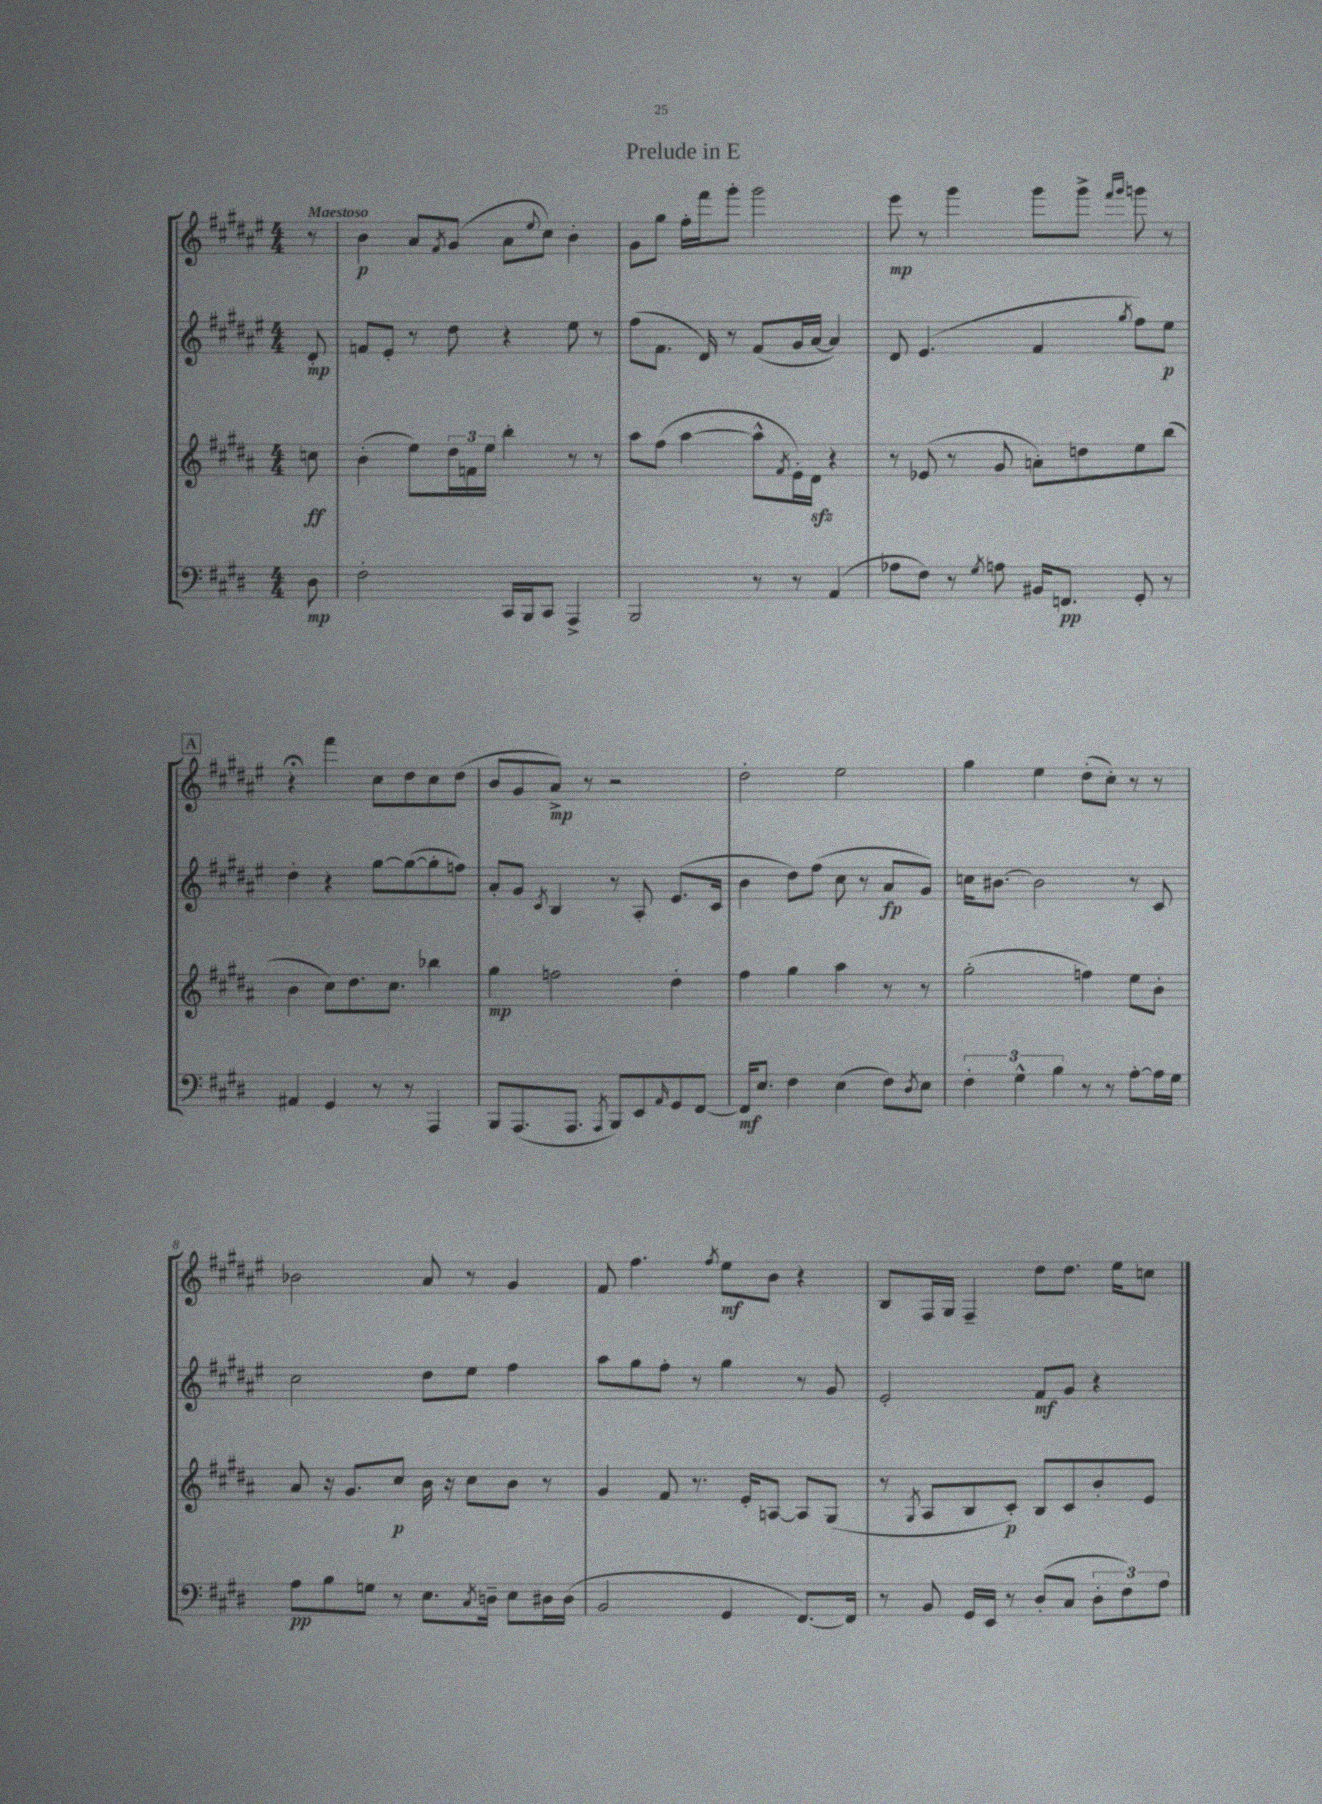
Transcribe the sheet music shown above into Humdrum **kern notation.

**kern	**dynam	**kern	**dynam	**kern	**dynam	**kern	**dynam
*part4	*part4	*part3	*part3	*part2	*part2	*part1	*part1
*staff4	*staff4	*staff3	*staff3	*staff2	*staff2	*staff1	*staff1
*clefF4	*	*clefG2	*	*clefG2	*	*clefG2	*
*k[f#c#g#d#]	*	*k[f#c#g#d#a#]	*	*k[f#c#g#d#a#e#]	*	*k[f#c#g#d#a#e#]	*
*M4/4	*	*M4/4	*	*M4/4	*	*M4/4	*
=	=	=	=	=	=	=	=
!	!	!	!	!	!	!LO:TX:a:B:t=Maestoso	!
8D#\	mp	8ccn\	ff	8d#'/	mp	8r	.
=1	=1	=1	=1	=1	=1	=1	=1
2F#'\	.	(4b'\	.	8fn/L	.	4b\	p
.	.	.	.	8e#'/J	.	.	.
.	.	8ee\L)	.	8r	.	8a#/L	.
.	.	.	.	.	.	8qf#/	.
.	.	24dd#\L	.	8dd#\	.	(8g#/J	.
.	.	24fn\	.	.	.	.	.
.	.	24ee\JJ	.	.	.	.	.
16CC#/LL	.	4bb'\	.	4r	.	8a#\L	.
16BBB/J	.	.	.	.	.	.	.
.	.	.	.	.	.	8qqee#/	.
8CC#/J	.	.	.	.	.	8cc#\J)	.
4AAA^/	.	8r	.	8ee#\	.	4b'\	.
.	.	8r	.	8r	.	.	.
=2	=2	=2	=2	=2	=2	=2	=2
2BBB/	.	8aa#\L	.	(8ff#\L	.	8g#\L	.
.	.	(8ff#\J	.	8.f#\J	.	8gg#\J	.
.	.	[4aa#\	.	.	.	16ff#'\LL	.
.	.	.	.	16d#/)	.	16fff#\J	.
.	.	.	.	8r	.	8ggg#'\J	.
8r	.	8aa#^^\L]	.	(8f#/L	.	2ggg#\	.
.	.	8qf#/	.	.	.	.	.
8r	.	16e'\L)	.	16g#/L	.	.	.
.	.	16d#zz\JJ	.	[16a#/JJ	.	.	.
(4AA/	.	4r	.	4a#/])	.	.	.
=3	=3	=3	=3	=3	=3	=3	=3
8A-X\L	.	8r	.	8d#/	.	8eee#\	mp
8F#\J)	.	(8e-X/	.	(4.e#/	.	8r	.
8r	.	8r	.	.	.	4ggg#\	.
8qG#/	.	.	.	.	.	.	.
8An\	.	8g#/	.	.	.	.	.
16BB#X/KL	.	8an'\L)	.	4f#/	.	8ggg#\L	.
8.FFn/J	pp	.	.	.	.	.	.
.	.	8ddn\	.	.	.	8ggg#^\J	.
.	.	.	.	.	.	16qqfff#/LL	.
.	.	.	.	8qgg#/	.	16qqggg#/JJ	.
8GG#'/	.	8ee\	.	8ff#\L)	.	8gggn\	.
8r	.	(8bb\J	.	8ee#\J	p	8r	.
!!LO:LB:g=z
!!LO:REH:place=s1:t=A
=4	=4	=4	=4	=4	=4	=4	=4
4AA#X/	.	4b\	.	4dd#'\	.	4r;<	.
4GG#/	.	8cc#\L)	.	4r	.	4fff#\	.
.	.	8.dd#\	.	.	.	.	.
8r	.	.	.	[8gg#\L	.	8cc#\L	.
.	.	8.cc#\J	.	.	.	.	.
8r	.	.	.	(8gg#\_	.	8dd#\	.
4AAA/	.	4bb-X\	.	8gg#'\]	.	8cc#\	.
.	.	.	.	8ffn\J)	.	(8dd#\J	.
=5	=5	=5	=5	=5	=5	=5	=5
8BBB/L	.	4gg#\	mp	8a#'/L	.	8b/L	.
(8.AAA/	.	.	.	8g#/J	.	8g#/	.
.	.	.	.	8qc#/	.	.	.
.	.	2ffn\	.	4B/	.	8a#^/J)	mp
8.AAA/J	.	.	.	.	.	.	.
.	.	.	.	.	.	8r	.
8qAAA/	.	.	.	.	.	.	.
8BBB/L)	.	.	.	8r	.	2r	.
8EE/	.	.	.	8A#'/	.	.	.
16qqAA/	.	.	.	.	.	.	.
8GG#/	.	4dd#'\	.	(8.e#/L	.	.	.
[8FF#/J	.	.	.	.	.	.	.
.	.	.	.	16c#/Jk	.	.	.
=6	=6	=6	=6	=6	=6	=6	=6
16FF#/KL]	mf	4ff#\	.	4b\	.	2dd#'\	.
8.E/J	.	.	.	.	.	.	.
4F#\	.	4gg#\	.	8dd#\L)	.	.	.
.	.	.	.	(8ff#\J	.	.	.
(4E\	.	4aa#\	.	8cc#\	.	2ee#\	.
.	.	.	.	8r	.	.	.
8F#\L)	.	8r	.	8a#/L	fp	.	.
8qD#/	.	.	.	.	.	.	.
8E\J	.	8r	.	8g#/J)	.	.	.
=7	=7	=7	=7	=7	=7	=7	=7
6F#'\	.	(2gg#'\	.	16ccn\KL	.	4gg#\	.
.	.	.	.	[8.b#X\J	.	.	.
6G#^^\	.	.	.	.	.	.	.
.	.	.	.	2b#\]	.	4ee#\	.
6B\	.	.	.	.	.	.	.
8r	.	4ffn\)	.	.	.	(8dd#'\L	.
8r	.	.	.	.	.	8cc#'\J)	.
[8A'\L	.	8ee\L	.	8r	.	8r	.
16A\L]	.	8b'\J	.	8c#/	.	8r	.
16G#\JJ	.	.	.	.	.	.	.
!!LO:LB:g=z
=8	=8	=8	=8	=8	=8	=8	=8
8A\L	pp	8a#/	.	2cc#\	.	2b-X\	.
8B\	.	16r	.	.	.	.	.
.	.	8.g#/L	.	.	.	.	.
8Gn\J	.	.	.	.	.	.	.
8r	.	8cc#/J	p	.	.	.	.
8.E\L	.	16b\	.	8dd#\L	.	8a#/	.
.	.	16r	.	.	.	.	.
.	.	8cc#\L	.	8ee#\J	.	8r	.
8qC#/	.	.	.	.	.	.	.
16Dn~\Jk	.	.	.	.	.	.	.
8E\L	.	8b\J	.	4ff#\	.	4g#/	.
16D#X\L	.	8r	.	.	.	.	.
(16D#\JJ	.	.	.	.	.	.	.
=9	=9	=9	=9	=9	=9	=9	=9
2BB/	.	4g#/	.	8aa#\L	.	8f#/	.
.	.	.	.	8gg#\	.	4.ff#\	.
.	.	8f#/	.	8ff#'\J	.	.	.
.	.	8.r	.	8r	.	.	.
.	.	.	.	.	.	8qff#/	.
4GG#/	.	.	.	4gg#\	.	8ee#\L	mf
.	.	16e'/KL	.	.	.	.	.
.	.	[8An/J	.	.	.	8b\J	.
[8.FF#/L)	.	8A/L]	.	8r	.	4r	.
.	.	(8G#/J	.	8g#/	.	.	.
16FF#/Jk]	.	.	.	.	.	.	.
=10	=10	=10	=10	=10	=10	=10	=10
8r	.	8r	.	2e#'/	.	8B/L	.
.	.	8qG#/	.	.	.	.	.
8BB/	.	8A#/L	.	.	.	16F#/L	.
.	.	.	.	.	.	16G#/JJ	.
16GG#/LL	.	8B/	.	.	.	4F#~/	.
16EE/JJ	.	.	.	.	.	.	.
8r	.	8c#'/J)	p	.	.	.	.
(8D#'/L	.	8B/L	.	8f#/L	mf	8dd#\L	.
8C#/J	.	8c#/	.	8g#/J	.	8.dd#\J	.
12D#'\L	.	8b'/	.	4r	.	.	.
.	.	.	.	.	.	16ee#\KL	.
12F#\)	.	.	.	.	.	.	.
.	.	8e/J	.	.	.	8ccn\J	.
12A\J	.	.	.	.	.	.	.
==	==	==	==	==	==	==	==
*-	*-	*-	*-	*-	*-	*-	*-
